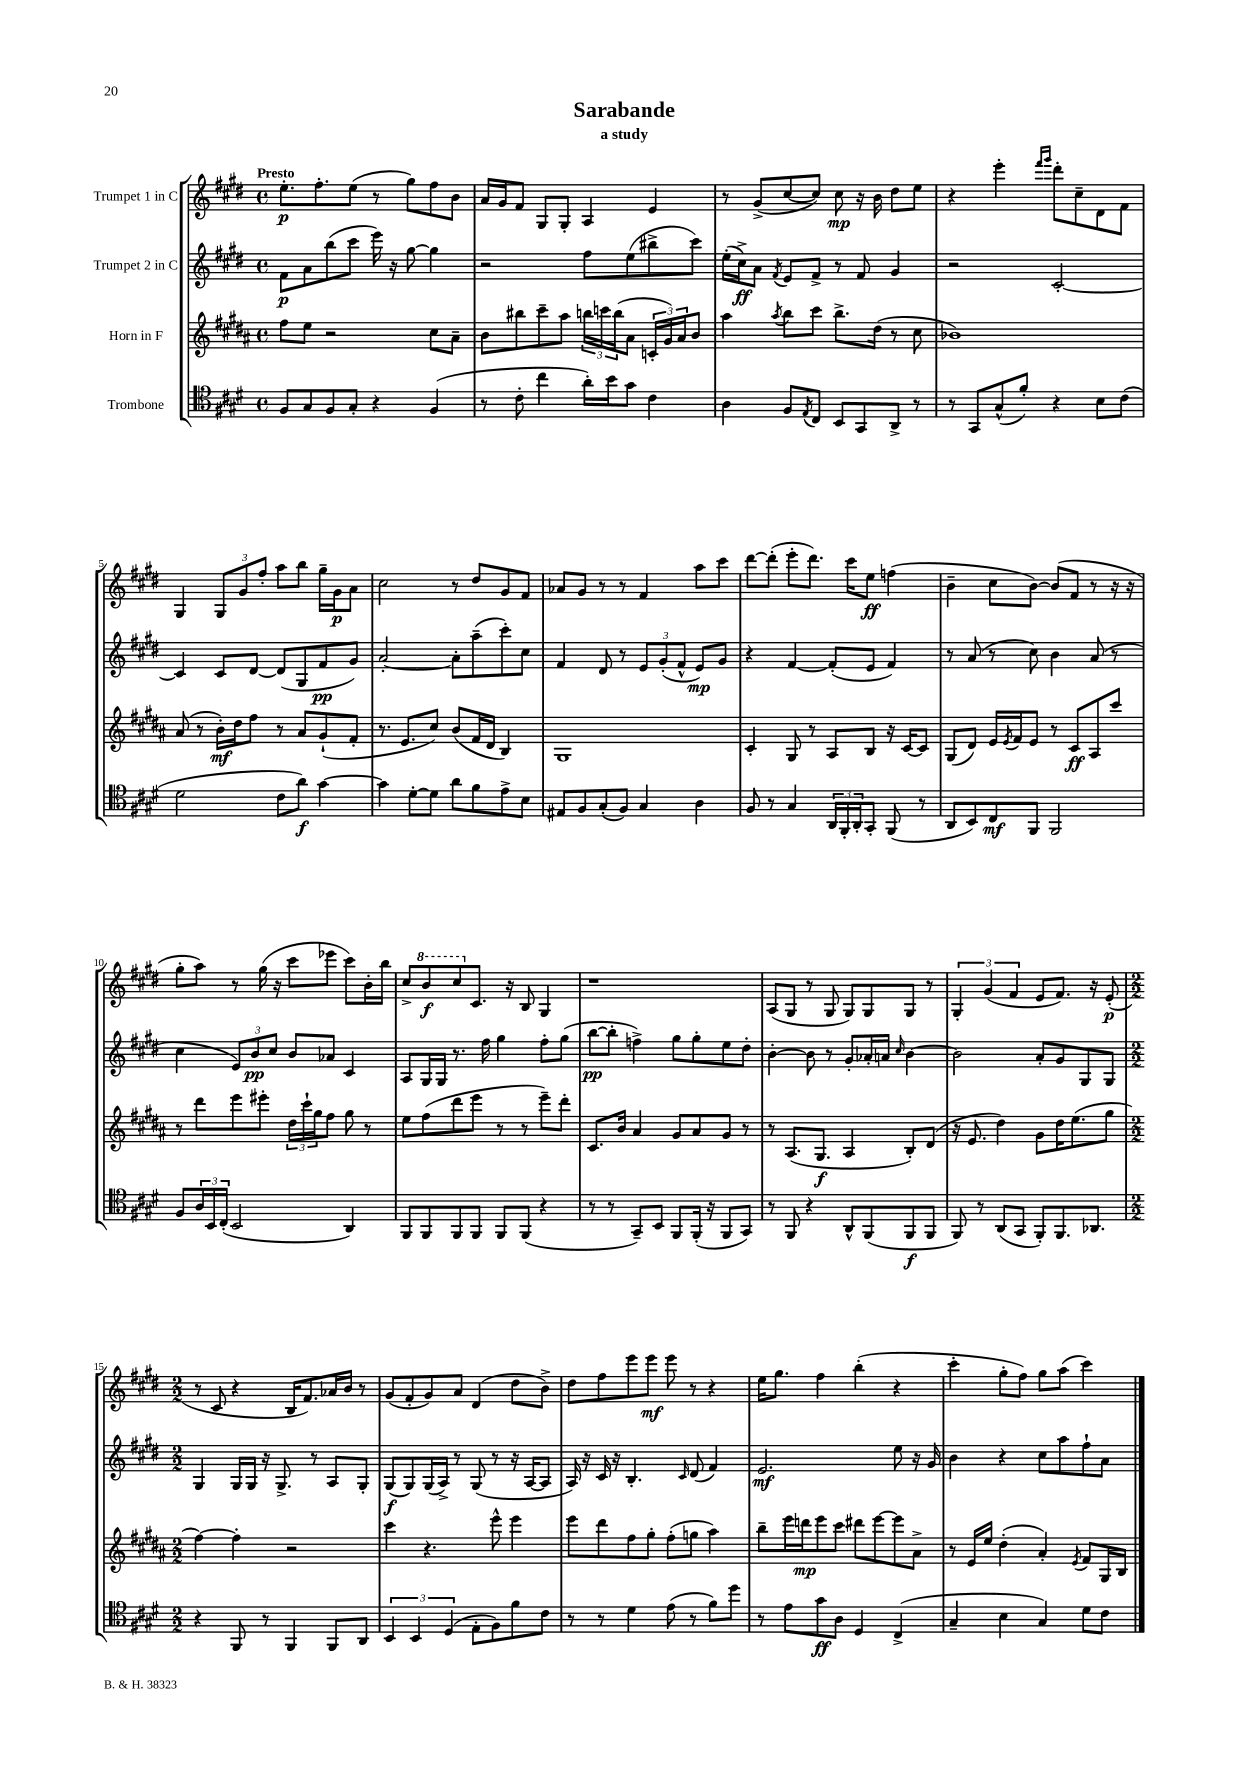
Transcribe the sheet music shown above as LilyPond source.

\header { title = "Sarabande" subtitle = "a study" }
<<
\new StaffGroup <<
\new Staff = "s0" \with { instrumentName = "Trumpet 1 in C" } {
    \clef treble \key e \major \defaultTimeSignature \time 4/4 \tempo "Presto"
    e''8.-.\p fis''8.-. e''8( r8 gis''8) fis''8 b'8 |
    a'16 gis'16 fis'8 gis8 gis8-. a4 e'4 |
    r8 gis'8->( cis''8~ cis''8) cis''8\mp r16 b'16 dis''8 e''8 |
    r4 e'''4-. \grace { fis'''16 gis'''16 } dis'''8-. cis''8-- dis'8 fis'8 |
    gis4 \tuplet 3/2 { gis8 gis'8 fis''8-. } a''8 b''8 gis''16-- gis'16\p a'8 |
    cis''2 r8 dis''8 gis'8 fis'8 |
    aes'8 gis'8 r8 r8 fis'4 a''8 cis'''8 |
    dis'''8~ dis'''8-.( e'''8-. dis'''8.) cis'''16 e''8\ff f''4( |
    b'4-- cis''8 b'8~) b'8( fis'8 r8 r16 r16 |
    gis''8-. a''8) r8 gis''16( r16 cis'''8 ees'''8 cis'''8) b'16-. b''16 |
    cis''8-> \ottava #1 b''8\f cis'''8 \ottava #0 cis'8. r16 b8 gis4 |
    r1 |
    a8( gis8 r8 gis8 gis8) gis8 gis8 r8 |
    \tuplet 3/2 { gis4-. gis'4( fis'4 } e'8 fis'8.) r16 e'8-.\p( |
    \numericTimeSignature \time 2/2 r8 cis'8 r4 b16 fis'8.) aes'16 b'16 r8 |
    gis'8( fis'8-. gis'8) a'8 dis'4( dis''8 b'8->) |
    dis''8 fis''8 e'''8 e'''8\mf e'''8 r8 r4 |
    e''16 gis''8. fis''4 b''4-.( r4 |
    cis'''4-. gis''8-. fis''8) gis''8 a''8( cis'''4) \bar "|." |
}
\new Staff = "s1" \with { instrumentName = "Trumpet 2 in C" } {
    \clef treble \key e \major \defaultTimeSignature \time 4/4
    fis'8\p a'8 b''8( cis'''8 e'''16) r16 gis''8~ gis''4 |
    r2 fis''8 e''8( bis''8-> cis'''8) |
    e''16-.( cis''16->\ff) a'8 \acciaccatura { fis'8 } e'8 fis'8-> r8 fis'8 gis'4 |
    r2 cis'2~-. |
    cis'4 cis'8 dis'8~ dis'8( gis8 fis'8\pp gis'8) |
    a'2~-. a'8-. a''8--( cis'''8-.) cis''8 |
    fis'4 dis'8 r8 \tuplet 3/2 { e'8 gis'8-.( fis'8-^ } e'8\mp) gis'8 |
    r4 fis'4~ fis'8-.( e'8 fis'4) |
    r8 a'8( r8 cis''8) b'4 a'8( r8 |
    cis''4 \tuplet 3/2 { e'8) b'8\pp cis''8 } b'8 aes'8 cis'4 |
    a8 gis16 gis16 r8. fis''16 gis''4 fis''8-. gis''8( |
    b''8~\pp b''8-. f''4->) gis''8 gis''8-. e''8 dis''8-. |
    b'4~-. b'8 r8 gis'8-. aes'16-. a'16 \grace { cis''16 } b'4~ |
    b'2 a'8-. gis'8 gis8 gis8 |
    \numericTimeSignature \time 2/2 gis4 gis16 gis16 r16 gis8.-> r8 a8 gis8-. |
    gis8\f( gis8) gis16( a16->) r8 gis8( r8 r16 a16~ a8 |
    a16) r16 cis'16 r16 b4.-. \grace { cis'16 } dis'8( fis'4) |
    e'2.\mf e''8 r16 gis'16 |
    b'4 r4 cis''8 a''8 fis''8-! a'8 \bar "|." |
}
\new Staff = "s2" \with { instrumentName = "Horn in F" } {
    \clef treble \key b \major \defaultTimeSignature \time 4/4
    fis''8 e''8 r2 cis''8 ais'8-- |
    b'8 bis''8 cis'''8-- ais''8 \tuplet 3/2 { b''16 c'''16 b''16( } ais'8 \tuplet 3/2 { c'16-. gis'16) ais'16 } b'8 |
    ais''4 \acciaccatura { ais''8 } b''8 cis'''8 b''8.-> dis''16( r8 cis''8 |
    bes'1) |
    ais'8( r8 b'16-.\mf) dis''16 fis''8 r8 ais'8 gis'8-!( fis'8-. |
    r8. e'8. cis''8) b'8( fis'16 dis'16 b4) |
    gis1 |
    cis'4-. gis8 r8 ais8 b8 r16 cis'16~ cis'8 |
    gis8( dis'8) e'16 \acciaccatura { e'8 } fis'16 e'8 r8 cis'8\ff ais8 cis'''8 |
    r8 dis'''8 e'''8 eis'''8-. \tuplet 3/2 { dis''16 cis'''16-! gis''16 } fis''8 gis''8 r8 |
    e''8 fis''8( dis'''8 e'''8 r8 r8 e'''8--) dis'''8-. |
    cis'8. b'16 ais'4 gis'8 ais'8 gis'8 r8 |
    r8 ais8.( gis8.\f ais4 b8-.) dis'8( |
    r16 e'8. dis''4) gis'8 dis''16 e''8.( gis''8 |
    \numericTimeSignature \time 2/2 fis''4~) fis''4-. r2 |
    cis'''4 r4. e'''8-^ e'''4 |
    e'''8 dis'''8 fis''8 gis''8-. fis''8-.( g''8 ais''4) |
    b''8-- e'''16 d'''16\mp e'''8 cis'''8 dis'''8 e'''8~ e'''8 ais'8-> |
    r8 e'16 e''16 dis''4-.( ais'4-.) \acciaccatura { e'8 } fis'8 gis16 b16 \bar "|." |
}
\new Staff = "s3" \with { instrumentName = "Trombone" } {
    \clef tenor \key e \major \defaultTimeSignature \time 4/4
    fis8 gis8 fis8 gis8-. r4 fis4( |
    r8 cis'8-. cis''4 a'16-.) b'16 gis'8 cis'4 |
    a4 fis8 \acciaccatura { e8 } cis8 b,8 gis,8 a,8-> r8 |
    r8 gis,8 gis8-^( fis'8-.) r4 b8 cis'8( |
    dis'2 cis'8 a'8\f) gis'4~ |
    gis'4 dis'8~-. dis'8 a'8 fis'8 e'8-> b8 |
    eis8 fis8 gis8-.( fis8) gis4 a4 |
    fis8 r8 gis4 \tuplet 3/2 { a,16 fis,16-. a,16-. } gis,8-. fis,8( r8 |
    a,8 b,8) cis8\mf fis,8 fis,2 |
    fis8 \tuplet 3/2 { a16 b,16 cis16-.( } b,2 a,4) |
    fis,8 fis,8 fis,8 fis,8 fis,8 fis,8( r4 |
    r8 r8 gis,8--) b,8 fis,8 fis,16-.( r16 fis,8 gis,8) |
    r8 fis,8 r4 a,8-^ fis,8( fis,8\f fis,8 |
    fis,8) r8 a,8( gis,8 fis,8-.) fis,8. aes,8. |
    \numericTimeSignature \time 2/2 r4 fis,8 r8 fis,4 fis,8 a,8 |
    \tuplet 3/2 { b,4 b,4 dis4( } e8-. fis8) fis'8 cis'8 |
    r8 r8 dis'4 e'8( r8 fis'8) dis''8 |
    r8 e'8 gis'8\ff a8 dis4 cis4->( |
    gis4-- b4 gis4) dis'8 cis'8 \bar "|." |
}
>>
>>
